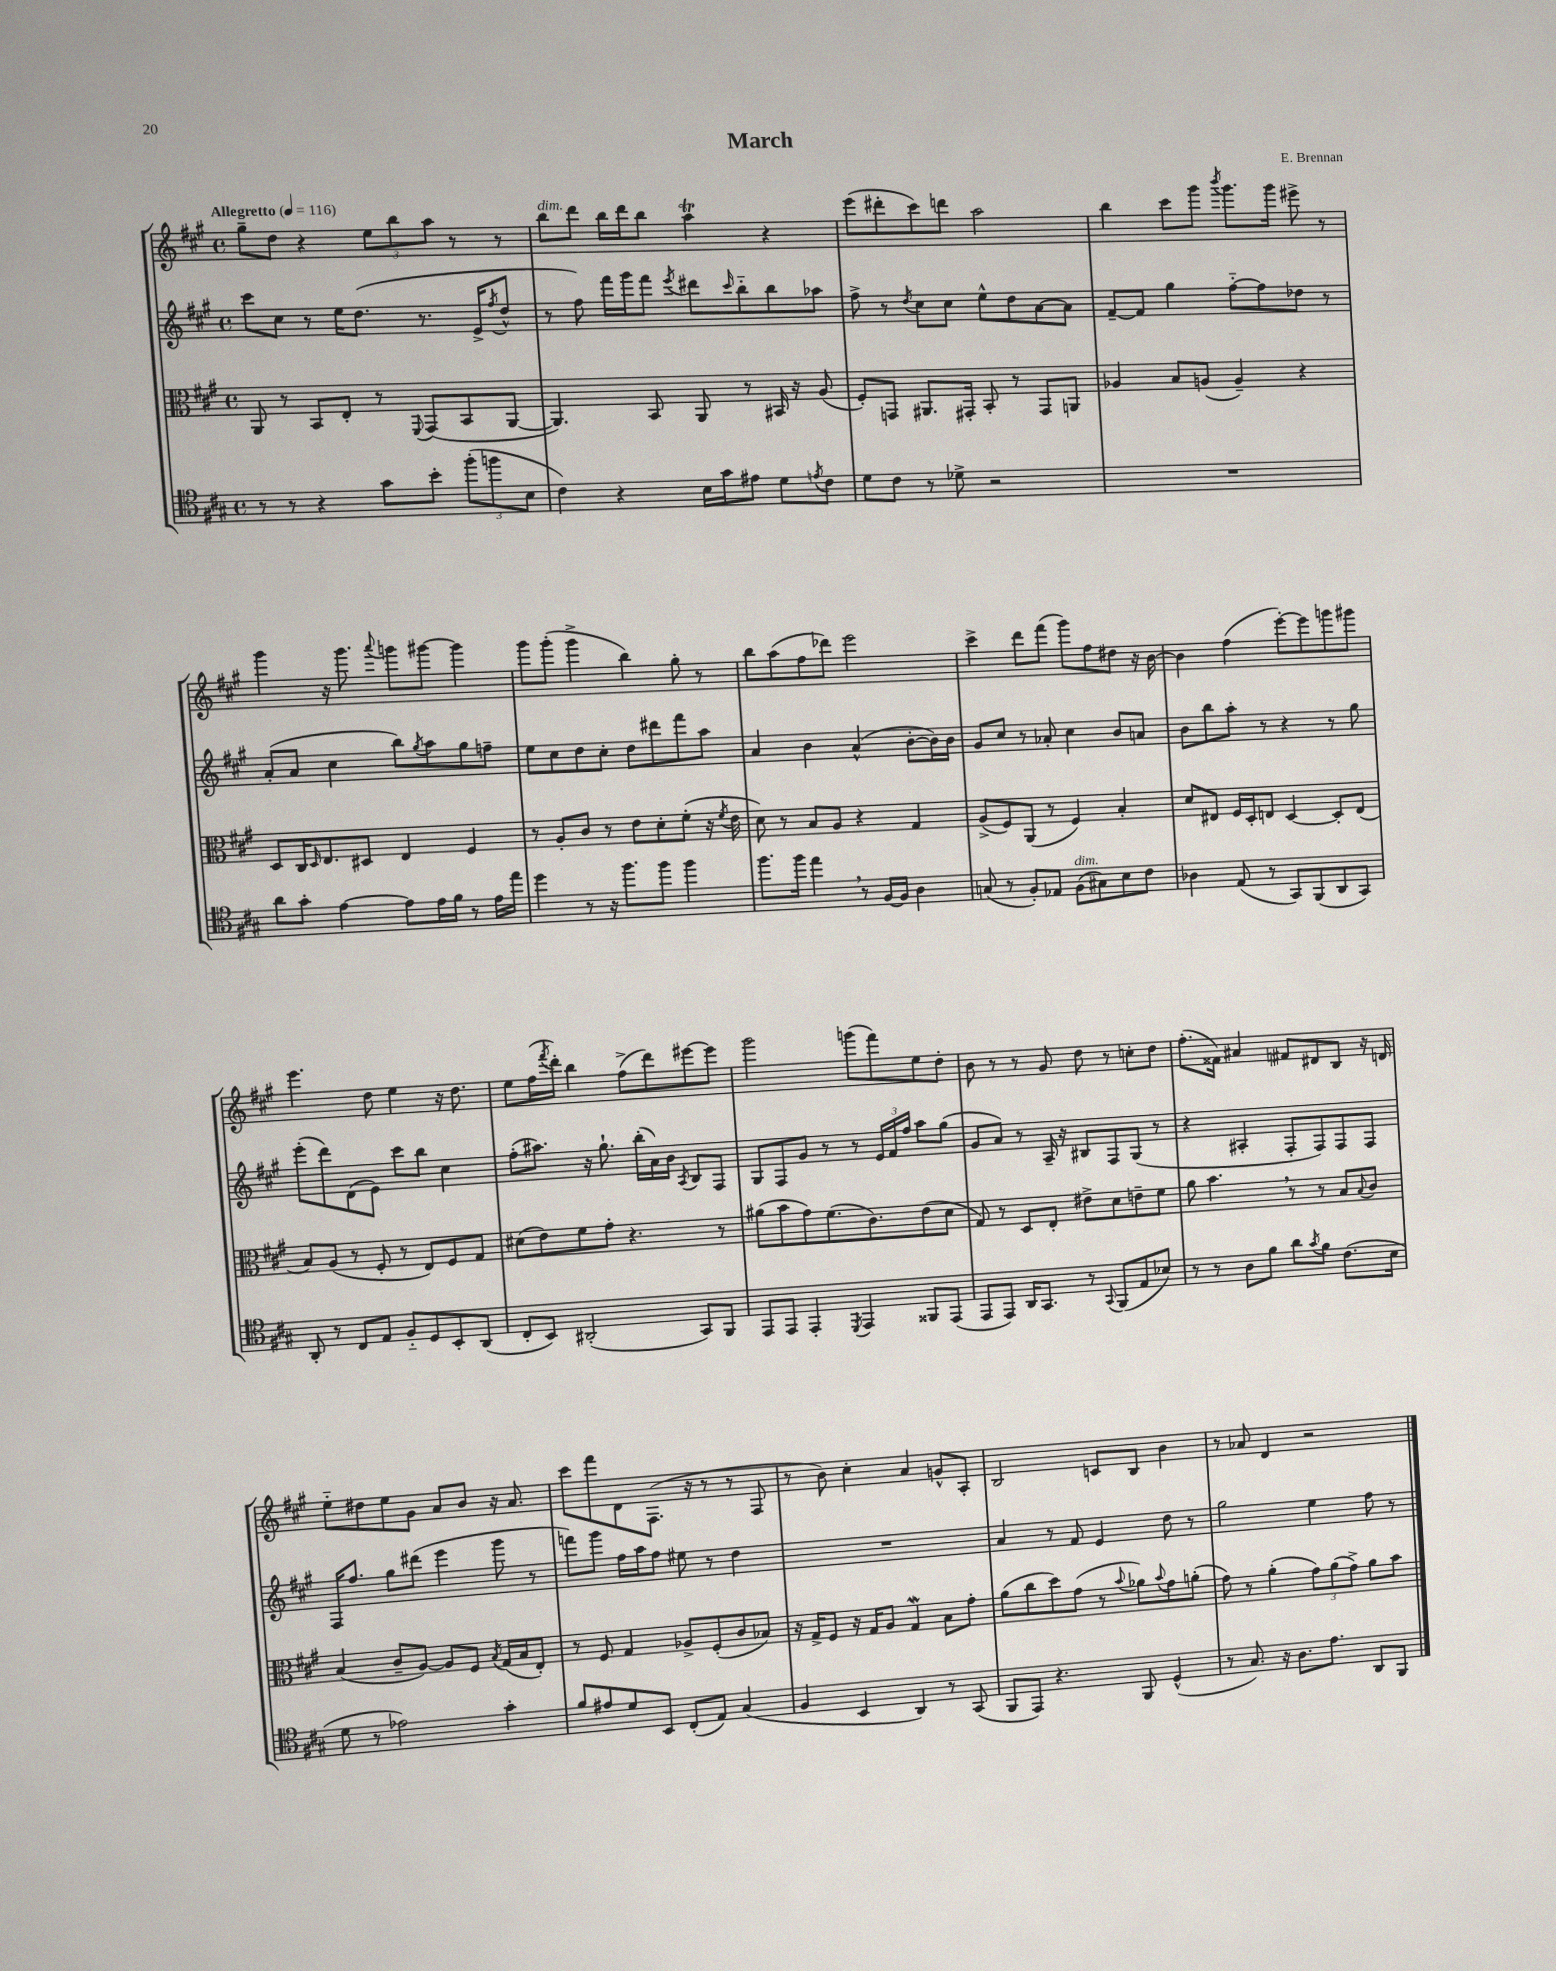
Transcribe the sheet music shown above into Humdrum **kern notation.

**kern	**kern	**kern	**kern
*part4	*part3	*part2	*part1
*staff4	*staff3	*staff2	*staff1
*clefC4	*clefC3	*clefG2	*clefG2
*k[f#c#g#]	*k[f#c#g#]	*k[f#c#g#]	*k[f#c#g#]
*M4/4	*M4/4	*M4/4	*M4/4
*met(c)	*met(c)	*met(c)	*met(c)
*MM116	*MM116	*MM116	*MM116
=1	=1	=1	=1
!	!	!	!LO:TX:a:B:t=Allegretto
8r	8AA/	8ccc#\L	8gg#~\L
8r	8r	8cc#\J	8dd\J
4r	8BB/L	8r	4r
.	8E'/J	16ee\KL	.
.	.	(8.dd\J	.
8g#\L	8r	.	12ee\L
.	.	.	12bb\
.	8qqFF#/	.	.
8b'\J	(8GG#/L	8.r	.
.	.	.	12aa\J
(12ff#'\L	8BB/	.	8r
.	.	16e^/KL	.
12ffn\	.	.	.
.	.	8qff#/	.
.	[8AA/J	8dd^^/J	8r
12B\J	.	.	.
=2	=2	=2	=2
!	!	!	!LO:TX:a:i:t=dim.
4c#\)	4.AA/])	8r	8bb\L
.	.	8ff#\)	8ddd\J
4r	.	16fff#\LL	16bb\LL
.	.	16ggg#\J	16ddd\J
.	8BB/	8fff#\J	8bb\J
.	.	8qeee/	.
16B\LL	8AA/	8ddd#X\L	4aaT\
16g#\J	.	.	.
.	.	16qqccc#/	.
8e#X\J	8r	8bb\	.
8d\L	16BB#X/	8bb\	4r
.	16r	.	.
8qen/	.	.	.
8c#\J	(8A/	8aa-X\J	.
=3	=3	=3	=3
8d\L	8F#'/L)	8ff#^\	(8eee\L
8c#\J	8GGn/J	8r	8ddd#X'\
.	.	8qdd/	.
8r	8.AA#X/L	8cc#\L	8ccc#\)
8d-X^\	.	8cc#\J	8dddn\J
.	16GG#X'/Jk	.	.
2r	8BB'/	8ee^^\L	2aa\
.	8r	8dd\	.
.	8GG#/L	[8a\	.
.	8AAn/J	8a\J]	.
=4	=4	=4	=4
1r	4A-X/	[8f#~/L	4bb\
.	.	8f#/J]	.
.	8B/L	4gg#\	8ccc#\L
.	(8An/J	.	8ggg#\J
.	.	.	8qbbb/
.	4A~/)	[8ff#\L	8.ggg#\L
.	.	8ff#\]	.
.	.	.	16ggg#\Jk
.	4r	8dd-X\J	8eee#X^\
.	.	8r	8r
!!LO:LB:g=z
=5	=5	=5	=5
8a\L	8D/L	(8a'/L	4ggg#\
8g#'\J	16C#/K	8a/J	.
.	16qqD/	.	.
.	8.E/	.	.
[4e\	.	4cc#\	16r
.	.	.	8.ggg#\
.	8D#X/J	.	.
.	.	.	8qqaaa/
8e\L]	4E/	8bb\L)	8gggn\L
.	.	8qgg#/	.
16e\L	.	8aa\	[8ggg#X\J
16f#\JJ	.	.	.
8r	4F#/	8gg#\	4ggg#\]
16e\LL	.	8ffn~\J	.
16ee\JJ	.	.	.
=6	=6	=6	=6
4dd\	8r	8ee\L	8ggg#\L
.	8A'/L	8cc#\	(8ggg#'\J
8r	8c#/J	8dd\	4ggg#^\
16r	8r	8cc#'\J	.
8.ff#\L	.	.	.
.	8e\L	8dd\L	4bb\)
8ff#\J	8d'\	8ddd#X\	.
4ff#\	(8f#'\J	8fff#\	8gg#'\
.	16r	8aa\J	8r
.	8qf#/	.	.
.	16e\	.	.
=7	=7	=7	=7
8.ff#\L	8d\)	4a/	8bb\L
.	8r	.	(8aa\
16ff#\Jk	.	.	.
4ee,\	8B/L	4b\	8ff#\
.	8A/J	.	8ddd-X\J)
8r	4r	(4a^^/	2eee\
[16F#/LL	.	.	.
16F#/JJ]	.	.	.
4A\	4G#/	[8b'\L	.
.	.	16b\L])	.
.	.	16b\JJ	.
=8	=8	=8	=8
(8Gn/	(8A^/L	8g#/L	4ccc#^\
8r	8F#/)	8cc#/J	.
8F#'/L)	(8AA/J	8r	8ddd\L
8E-X/J	8r	8a-X'/	(8fff#\J
!LO:TX:a:i:t=dim.	!	!	!
(8F#\L	4F#/)	4cc#\	8ggg#\L)
8G#X\)	.	.	8ff#\
8B\	4B'/	8b/L	8dd#X\J
8c#\J	.	8an/J	16r
.	.	.	[16b\
=9	=9	=9	=9
4A-X\	8d/L	8b\L	4b\]
.	8E#X/J	8bb\	.
(8E/	16F#/LL	8aa'\J	(4ff#\
.	16D'/J	.	.
8r	8En/J	8r	.
8GG#/L)	[4D/	4r	[8eee'\L)
(8FF#/	.	.	8eee\]
8AA/	8D'/L]	8r	8gggn\
8GG#/J)	(8E/J	8gg#\	8ggg#X\J
!!LO:LB:g=z
=10	=10	=10	=10
8AA'/	8B/L)	(8eee'\L	4.eee\
8r	(8A/J	8ddd\)	.
8C#/L	8r	(8d\	.
8E/J	8F#'/	8e\J)	8dd\
8F#/L	8r	8ccc#\L	4ee\
8D/	8E/L)	8bb\J	.
8BB'/	8F#/	4cc#\	16r
.	.	.	8.dd\
(8AA/J	8G#/J	.	.
=11	=11	=11	=11
8C#'/L	(8d#X\L	(8ff#'\L	8ee\L
8BB/J)	8e\)	8.aa#X\J)	(16ff#\L
.	.	.	8qfff#/
.	.	.	16ddd'\JJ)
(2AA#X'/	8f#\	.	4bb\
.	.	16r	.
.	8g#'\J	8.gg#`\	.
.	4.r	.	(8ff#^\L
.	.	(16bb'\LL	.
.	.	16a\)	8ddd\)
.	.	16b\JJ	.
.	.	8qA/	.
8GG#/L)	.	8B/L	[8eee#X\
8FF#/J	8r	8F#/J	8eee#\J]
=12	=12	=12	=12
8EE/L	(8a#X\L	8G#/L	2ggg#\
8EE/J	8b\	8F#/	.
4EE'/	8g#\)	8g#/J	.
.	(8.f#\	8r	.
8qDD/	.	.	.
4EE/	.	8r	(8gggn\L
.	8.c#\)	.	.
.	.	24e/LL	8fff#\)
.	.	24f#/	.
.	.	24ff#/JJ	.
8FF##X/L	(8e\	8aa\L	8ee\
(8EE/J	8d\J	(8gg#\J	8dd'\J
=13	=13	=13	=13
8EE/L	8G#/)	8g#/L	8b\
8EE/J)	8r	8a/J)	8r
16AA/KL	8D/L	8r	8r
8.GG#/J	.	.	.
.	8E'/J	16A~/	8g#/
.	.	16r	.
8r	8e#X^\L	8B#X/L	8dd\
8qqGG#/	.	.	.
(8FF#/L	8d\	8F#/	8r
8E/	8en~\	(8G#/J	8ccn'\L
8B-X/J)	8f#\J	8r	8dd\J
=14	=14	=14	=14
8r	8a\	4r	(8.ff#'\L
8r	4.b,\	.	.
.	.	.	16f##X\Jk)
8A\L	.	4A#X'/	4a#X/
8f#\J	.	.	.
8a\L	8r	8F#'/L	8f#X/L
8qg#/	.	.	.
8f#\J	8r	8F#/)	8d#X/
(8.c#\L	8B/L	8F#/	8B/J
.	8qqB/	.	.
.	8c#/J	8F#/J	16r
16B\Jk	.	.	16dn/
!!LO:LB:g=z
=15	=15	=15	=15
8d\	(4B/	16F#/KL	8ee\L
.	.	8.ff#/J	.
8r	.	.	8dd#X\
2e-X\)	8c#~/L	8gg#\L	8ee\
.	[8A/J)	(8ddd#X\J	8g#\J
.	8A/L]	4eee\	8a/L
.	8F#/J	.	8b/J
.	8qB/	.	.
4g#'\	(16G#/LL	8ggg#\	16r
.	16B/J	.	8.a/
.	8E'/J)	8r	.
=16	=16	=16	=16
8f#/L	8r	8fffn\L)	8ccc#\L
8e#X/	8F#/	8ggg#\J	8fff#\
8d/	4G#/	16ff#\LL	8d\
.	.	16aa\J	.
8BB/J	.	8ff#\J	(8.F#\J
(8C#'/L	8A-X^/L	8ee#X\	.
.	.	.	16r
8E/J)	(8F#'/	8r	8r
(4G#/	8c#/	4dd\	8r
.	8B-X/J)	.	8F#/
=17	=17	=17	=17
4F#/	16r	1r	8r
.	16G#^/KL	.	.
.	8F#/J	.	8b\)
4BB/	16r	.	4cc#'\
.	16G#/KL	.	.
.	8A/J	.	.
4AA/)	4G#W/	.	4a/
8r	8B\L	.	8gn^^/L
(8GG#/	8g#'\J	.	8A'/J
=18	=18	=18	=18
8FF#/L	(8a\L	4a/	2B/
8EE/J)	8cc#\	.	.
4.r	8dd\)	8r	.
.	(8g#\J	8f#/	.
.	8r	4e/	8cn/L
.	8qqb/	.	.
8FF#/	8a-X\L)	.	8B/J
.	8qqb/	.	.
(4D^^/	8g#\	8dd\	4b\
.	(8an'\J	8r	.
=19	=19	=19	=19
8r	8g#\)	2gg#\	8r
8.G#/)	8r	.	8a-X/
.	(4a'\	.	4d/
16r	.	.	.
8.A\L	.	.	.
.	12g#\L)	4ee\	2r
8.e\J	.	.	.
.	(12a\	.	.
.	12g#^\J)	.	.
8AA/L	8a\L	8ff#\	.
8FF#/J	8b\J	8r	.
==	==	==	==
*-	*-	*-	*-
